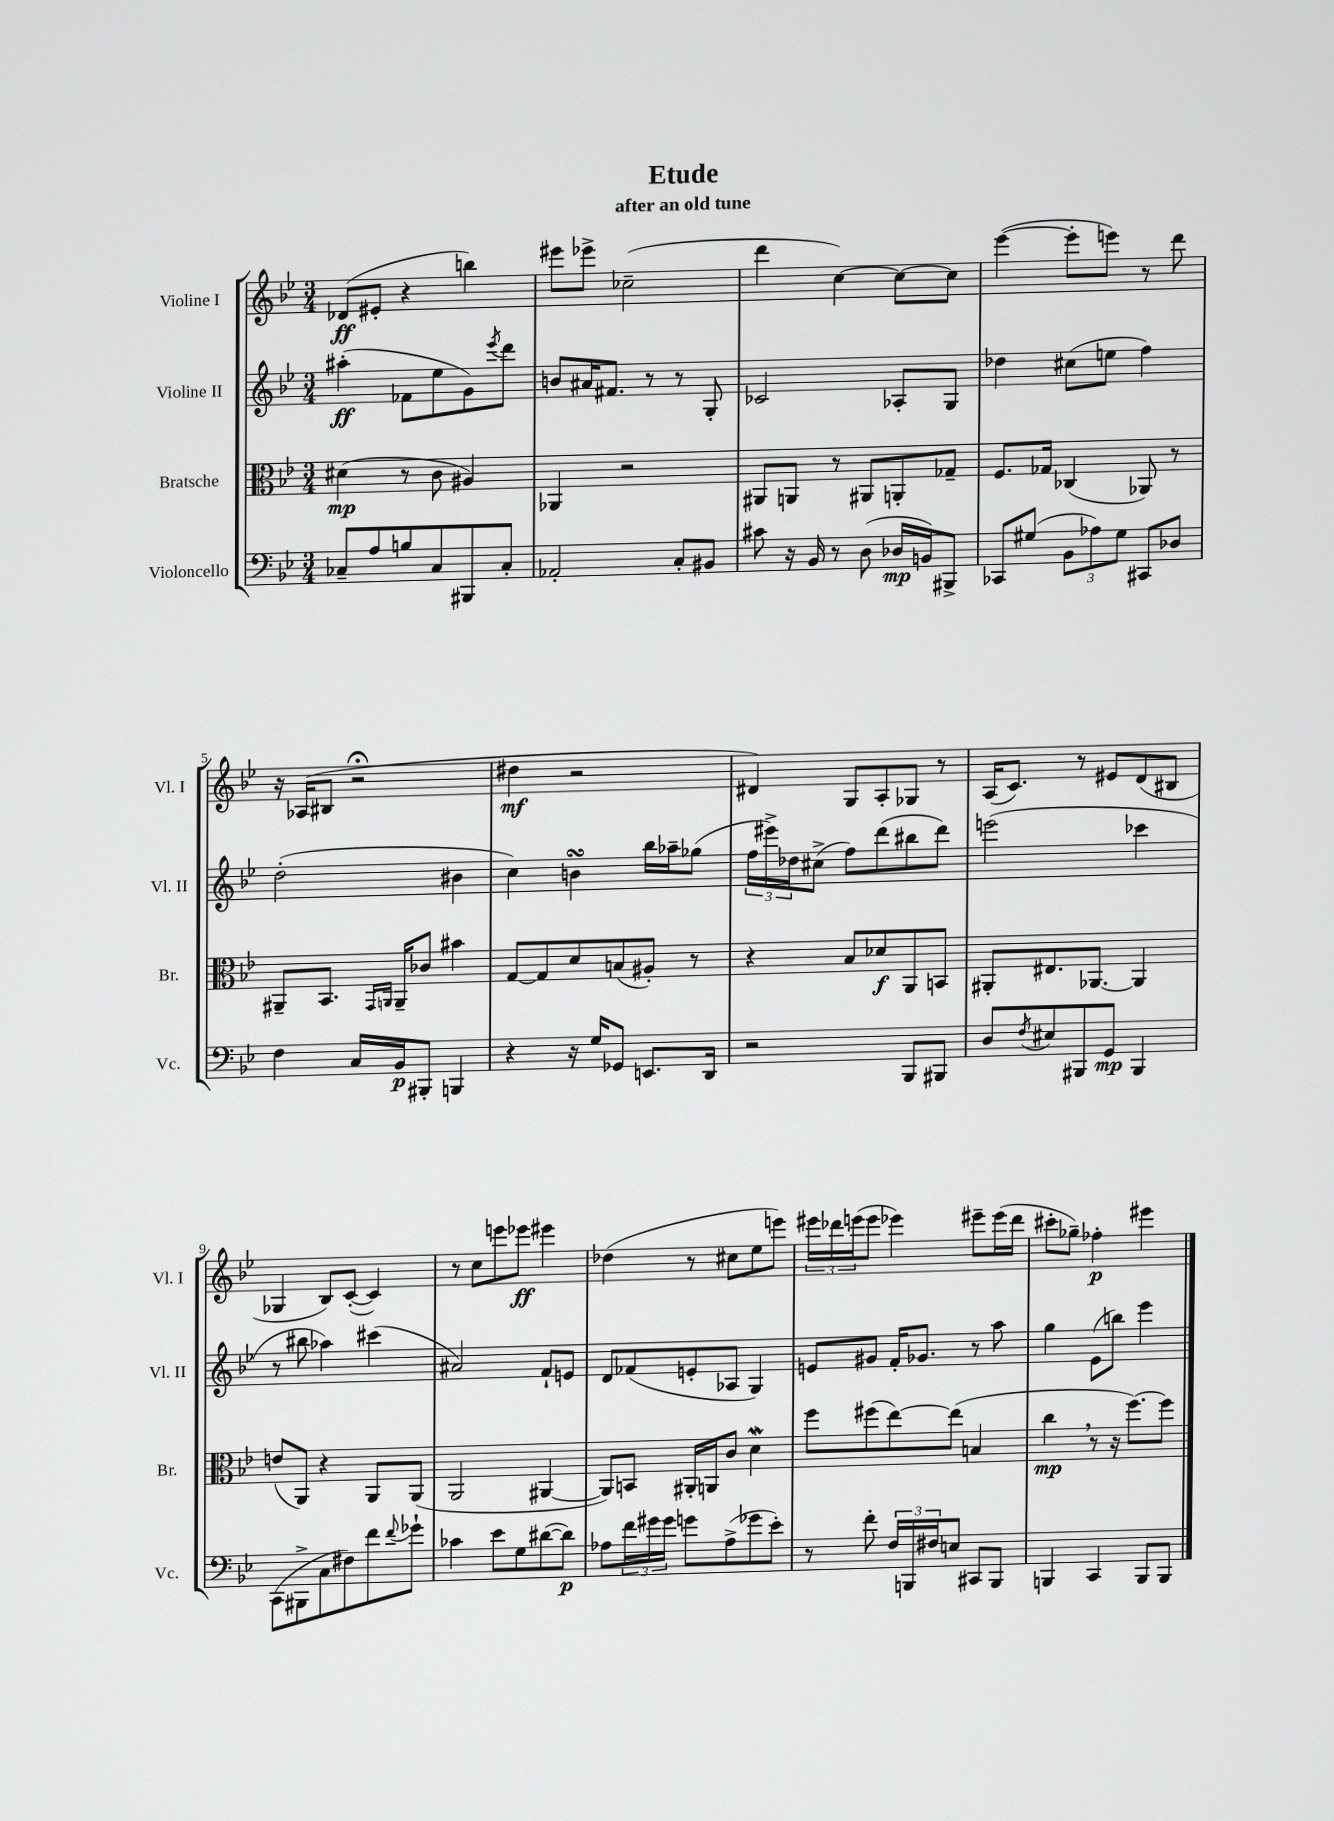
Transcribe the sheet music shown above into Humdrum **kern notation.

**kern	**dynam	**kern	**dynam	**kern	**dynam	**kern	**dynam
*part4	*part4	*part3	*part3	*part2	*part2	*part1	*part1
*staff4	*staff4	*staff3	*staff3	*staff2	*staff2	*staff1	*staff1
*I"Violoncello	*	*I"Bratsche	*	*I"Violine II	*	*I"Violine I	*
*I'Vc.	*	*I'Br.	*	*I'Vl. II	*	*I'Vl. I	*
*clefF4	*	*clefC3	*	*clefG2	*	*clefG2	*
*k[b-e-]	*	*k[b-e-]	*	*k[b-e-]	*	*k[b-e-]	*
*M3/4	*	*M3/4	*	*M3/4	*	*M3/4	*
=1	=1	=1	=1	=1	=1	=1	=1
8C-X~/L	.	(4d#X\	mp	(4aa#X'\	ff	(8d-X/L	ff
8A/	.	.	.	.	.	8e#X'/J	.
8Bn/	.	8r	.	8f-X\L	.	4r	.
8C-/	.	8c\	.	8ee-\	.	.	.
8BBB#X/	.	4A#X/)	.	8g\)	.	4bbn\)	.
.	.	.	.	8qeee-/	.	.	.
8C-'/J	.	.	.	8ddd\J	.	.	.
=2	=2	=2	=2	=2	=2	=2	=2
2AA-X'/	.	4AA-X/	.	8bn/L	.	8eee#X\L	.
.	.	.	.	16a#X/K	.	8eee-X^\J	.
.	.	.	.	8.f#X/J	.	.	.
.	.	2r	.	.	.	(2cc-X~\	.
.	.	.	.	8r	.	.	.
8C'/L	.	.	.	8r	.	.	.
8BB#X/J	.	.	.	8G'/	.	.	.
=3	=3	=3	=3	=3	=3	=3	=3
8c#X\	.	8AA#X/L	.	2c-X/	.	4ddd\	.
16r	.	8AAn/J	.	.	.	.	.
16BB-/	.	.	.	.	.	.	.
8r	.	8r	.	.	.	[4cc\)	.
(8D\	.	8AA#X/L	.	.	.	.	.
16D-X/LL	mp	8AAn'/	.	8A-X'/L	.	8cc\L_	.
16BBn/J)	.	.	.	.	.	.	.
8BBB#X^/J	.	8G-X~/J	.	8G/J	.	8cc\J]	.
=4	=4	=4	=4	=4	=4	=4	=4
8CC-X/L	.	8.F/L	.	4dd-X\	.	([4eee-\	.
(8G#X/J	.	.	.	.	.	.	.
.	.	16G-X/Jk	.	.	.	.	.
12BB-\L	.	(4C-X/	.	(8cc#X\L	.	8eee-'\L]	.
12A-X\)	.	.	.	.	.	.	.
.	.	.	.	8een\J	.	8eeen\J)	.
12G#\J	.	.	.	.	.	.	.
8CC#X/L	.	8AA-X/)	.	4ff\)	.	8r	.
8D-X/J	.	8r	.	.	.	8ddd\	.
!!LO:LB:g=z
=5	=5	=5	=5	=5	=5	=5	=5
4F\	.	8AA#X~/L	.	(2dd'\	.	16r	.
.	.	.	.	.	.	(16A-X/KL	.
.	.	8.BB-/J	.	.	.	8B#X/J	.
16C/LL	.	.	.	.	.	2r;<	.
.	.	16qqGG/LL	.	.	.	.	.
.	.	16qqAAn/JJ	.	.	.	.	.
16BB-/J	p	16AA~/KL	.	.	.	.	.
8BBB#X'/J	.	8c-X/J	.	.	.	.	.
4BBBn/	.	4b#X\	.	4b#X\	.	.	.
=6	=6	=6	=6	=6	=6	=6	=6
4r	.	[8G/L	.	4cc\)	.	4dd#X\	mf
.	.	8G/]	.	.	.	.	.
16r	.	8d/	.	4bnsSsS\	.	2r	.
16G/KL	.	.	.	.	.	.	.
8GG-X/J	.	(8Bn/	.	.	.	.	.
8.EEn/L	.	8A#X'/J)	.	16bb-\LL	.	.	.
.	.	.	.	16aa-X~\J	.	.	.
.	.	8r	.	(8gg-X\J	.	.	.
16DD/Jk	.	.	.	.	.	.	.
=7	=7	=7	=7	=7	=7	=7	=7
2r	.	4r	.	24ff\LL	.	4d#X/)	.
.	.	.	.	24eee#X^\)	.	.	.
.	.	.	.	24dd-X\J	.	.	.
.	.	.	.	(8cc#X^\J	.	.	.
.	.	8B-/L	.	8ff\L)	.	8G/L	.
.	.	8d-X/	f	(8ddd\	.	8A'/	.
8BBB-/L	.	8AA/	.	8bb#X\	.	8G-X/J	.
8BBB#X/J	.	8BBn/J	.	8ddd\J)	.	8r	.
=8	=8	=8	=8	=8	=8	=8	=8
8D/L	.	8AA#X'/L	.	(2eeen\	.	(16A/KL	.
.	.	.	.	.	.	8.c/J)	.
8qF/	.	.	.	.	.	.	.
8E#X/	.	8.E#X/	.	.	.	.	.
8BBB#X/	.	.	.	.	.	8r	.
.	.	[8.AA-X/J	.	.	.	.	.
8GG/J	mp	.	.	.	.	8e#X/L	.
4BBB#/	.	4AA-/]	.	4ccc-X\	.	(8d/	.
.	.	.	.	.	.	8B#X/J	.
!!LO:LB:g=z
=9	=9	=9	=9	=9	=9	=9	=9
(8CC\L	.	(8en/L	.	8r	.	4G-X/	.
8BBB#X^\	.	8AA/J)	.	8bb#X\	.	.	.
8C\	.	4r	.	4aa-X\)	.	8B-/L)	.
8F#X\)	.	.	.	.	.	([8c'/J	.
8f\	.	8AA/L	.	(4ccc#X\	.	4c/])	.
8qqf/	.	.	.	.	.	.	.
8g-X`\J	.	(8AA/J	.	.	.	.	.
=10	=10	=10	=10	=10	=10	=10	=10
4c-X\	.	2AA/	.	2a#X/)	.	8r	.
.	.	.	.	.	.	8cc\L	.
8e-\L	.	.	.	.	.	8eeen\	.
8G\	.	.	.	.	.	8eee-X\J	ff
([8d#X\	.	[4AA#X/	.	8f`/L	.	4eee#X\	.
8d#\J])	p	.	.	8en/J	.	.	.
=11	=11	=11	=11	=11	=11	=11	=11
8A-X\L	.	8AA#/L])	.	8d/L	.	(4dd-X\	.
24f\L	.	8BBn/J	.	(8f-X/	.	.	.
24g#X\	.	.	.	.	.	.	.
24g#\JJ	.	.	.	.	.	.	.
8gn\L	.	16AA#X'/LL	.	8en'/	.	8r	.
.	.	16AAn/J	.	.	.	.	.
(8A-^\	.	8c/J	.	8A-X/J	.	8cc#X\L	.
8g-X\	.	4dW\	.	4G/)	.	8ee-\	.
8e-'\J)	.	.	.	.	.	8eeen\J)	.
=12	=12	=12	=12	=12	=12	=12	=12
8r	.	8ff\L	.	8en/L	.	24eee#X\LL	.
.	.	.	.	.	.	24ddd-X\	.
.	.	.	.	.	.	(24eeen\J	.
8f'\	.	(8ff#X\	.	8g#X/J	.	8eee\J	.
24F/LL	.	[8ee-\)	.	16f'/KL	.	4eee-X\)	.
24BBBn/	.	.	.	.	.	.	.
.	.	.	.	8.g-X/J	.	.	.
24F#X/J	.	.	.	.	.	.	.
8En/J	.	(8ee-\J]	.	.	.	.	.
8CC#X/L	.	4Bn/	.	8r	.	8eee#X~\L	.
8BBB/J	.	.	.	8aa\	.	(16eee#\L	.
.	.	.	.	.	.	16ddd-\JJ	.
=13	=13	=13	=13	=13	=13	=13	=13
4BBBn/	.	4cc,\	mp	4gg\	.	8ccc#X'\L	.
.	.	.	.	.	.	8gg-X~\J)	.
4CC/	.	8r	.	(8e-\L	.	4ff-X'\	p
.	.	16r	.	8bbn\J)	.	.	.
.	.	[8.ff\L)	.	.	.	.	.
8BBB/L	.	.	.	4eee-\	.	4eee#X\	.
8BBB/J	.	8ff\J]	.	.	.	.	.
==	==	==	==	==	==	==	==
*-	*-	*-	*-	*-	*-	*-	*-
